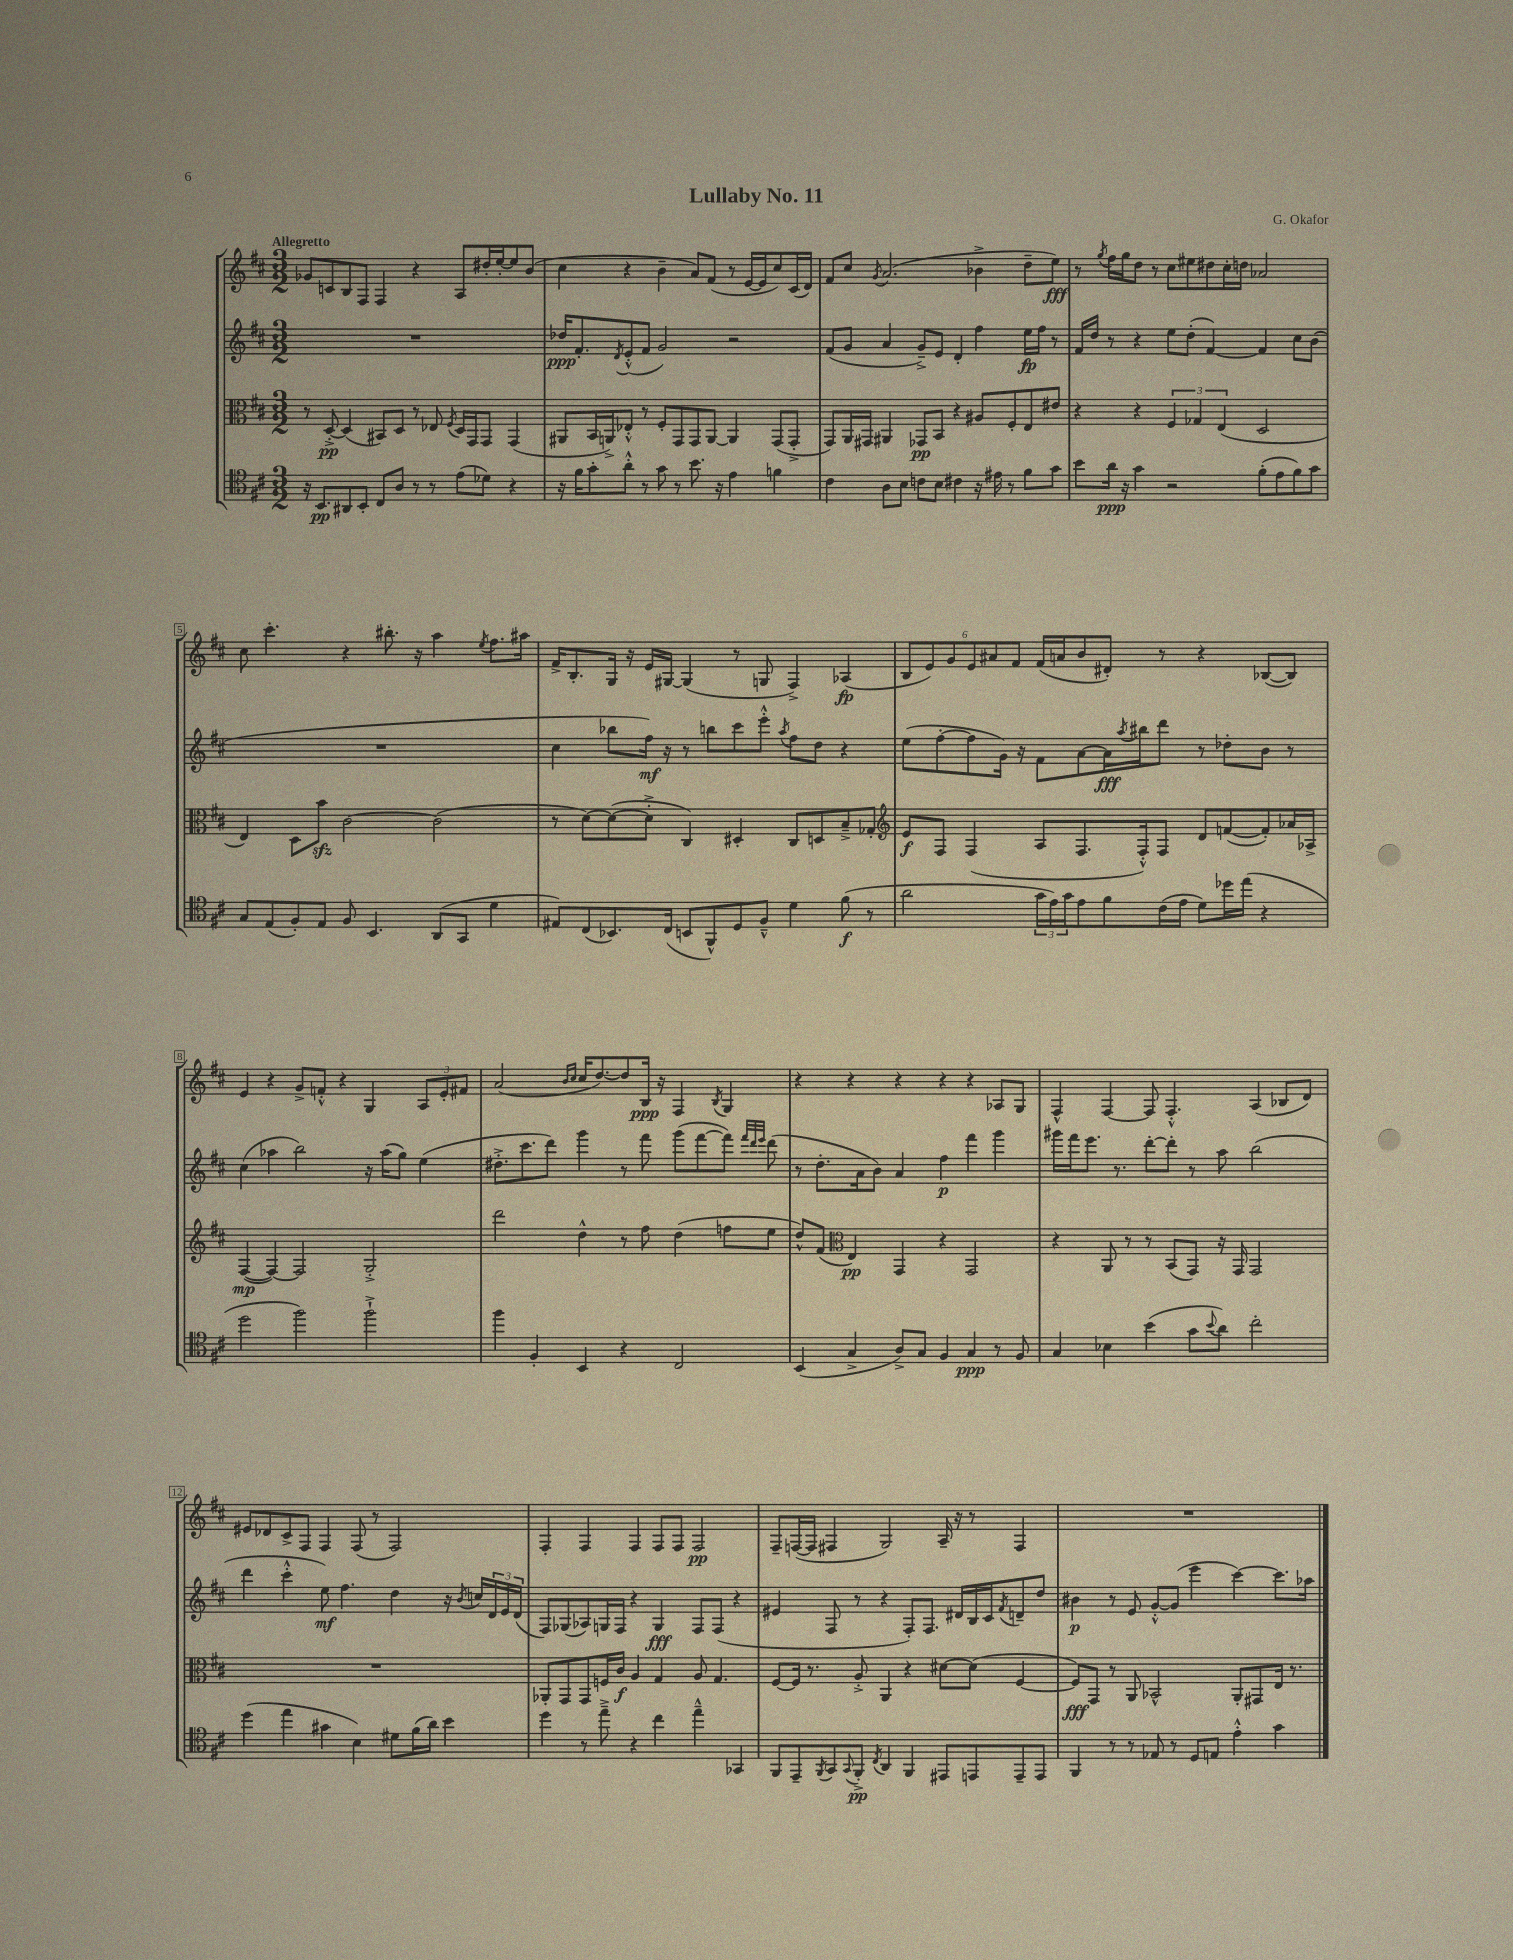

**kern	**kern	**kern	**kern
*staff4	*staff3	*staff2	*staff1
*clefC4	*clefC3	*clefG2	*clefG2
*k[f#c#]	*k[f#c#]	*k[f#c#]	*k[f#c#]
*M3/2	*M3/2	*M3/2	*M3/2
16r	8r	1.r	8g-
8.BB	.	.	.
.	[8D'^	.	8c
8AA#	(4D]	.	8B
8BB'	.	.	8F#
8C#	8BB#)	.	4F#
8A	8D	.	.
8r	8r	.	4r
8r	8E-	.	.
.	8qF#	.	.
(8e	16D	.	8A
.	16GG	.	.
8d-)	8GG	.	16dd#'
.	.	.	[16ee'
4r	(4GG	.	8ee]
.	.	.	(8b
=	=	=	=
16r	8AA#	16dd-	4cc#
16f#	.	8.f#'	.
8g'	16BB	.	.
.	16AA^)	.	.
.	.	8qd	.
8a'^^	8E-'^^	(8e'^^	4r
8r	8r	8f#	.
8g	8F#'	2g)	4b~
8r	8GG	.	.
8.b	8GG	.	8a)
.	[8AA	.	(8f#
16r	.	.	.
4e	4AA]	2r	8r
.	.	.	[16e
.	.	.	16e]
4f	(8GG	.	8cc#)
.	8GG'^	.	(16c#
.	.	.	16d)
=	=	=	=
4c#	8GG)	(8f#	8f#
.	16AA	8g	8cc#
.	16GG#	.	.
.	.	.	8qg
8A	4AA#	4a	(2.a
8B	.	.	.
8c	8GG-	8g~^)	.
8B	8BB	8e	.
4c#	4r	4d'	.
16r	8A#	4ff#	4b-^
16e#	.	.	.
8r	8F#'	.	.
8f#	8E	16ee	8dd~
.	.	16ff#	.
8g	8e#	8r	8ee)
=	=	=	=
8b	4r	16f#	8r
.	.	16dd	.
.	.	.	8qgg
16a	.	8r	16ff#
16r	.	.	16gg
4g	4r	4r	8dd
.	.	.	8r
2r	6F#	8ee	8cc#
.	.	(8dd'	8ee#
.	6G-	.	.
.	.	[4f#)	8dd#
.	(6E	.	.
.	.	.	16cc#'
.	.	.	16dd
(8f#'	2D	4f#]	2a-
8e	.	.	.
8f#)	.	8cc#	.
8g	.	(8b	.
=	=	=	=
8G	4E)	1.r	8cc#
(8E	.	.	4.ccc#'
8F#')	8D	.	.
8E	8b	.	.
8F#	[2c#	.	4r
4.BB	.	.	.
.	.	.	8.bb#'
.	.	.	16r
(8AA	(2c#]	.	4aa
8GG	.	.	.
.	.	.	8qee
4d	.	.	8.ff#
.	.	.	16aa#
=	=	=	=
8E#)	8r	4cc#	16f#^
.	.	.	8.B'
(8C#	[8d)	.	.
8.BB-)	(8d_	8bb-	16G
.	.	.	16r
.	8d'^]	16ff#)	16e
(16C#	.	16r	[16G#
8BB	4C#)	8r	(4G#]
8FF#^^)	.	8bb	.
8D	4D#'	8ccc#	8r
8F#~^^	.	8eee'^^	8G
.	.	8qaa	.
4d	8C#	8ff#	4F#^)
.	8D	8dd	.
(8f#	8B~^	4r	(4A-
8r	8G-'	.	.
=	=	=	=
*	*clefG2	*	*
2a	8e	(8ee	12B
.	.	.	12e)
.	8F#	[8ff#'	.
.	.	.	12g
.	(4F#	8ff#]	12e
.	.	.	12a#
.	.	16g)	.
.	.	.	12f#
.	.	16r	.
24g	8A	8f#	(16f#
24e)	.	.	.
.	.	.	16a
24g	.	.	.
8e	8.F#	[8a	8b
8f#	.	16a]	8d#')
.	.	8qaa	.
.	16F#'^^)	16bb#	.
(16c#	8F#	8ddd	8r
16e	.	.	.
8d)	8d	8r	4r
16dd-	([8f	8dd-'	.
(16ee	.	.	.
4r	8f'])	8b	([8B-
.	16a-	8r	8B-])
.	16A-^	.	.
=	=	=	=
2dd	([4F#	(4cc#	4e
.	4F#_)	4aa-	4r
2ff#)	2F#]	2bb)	8g^
.	.	.	8f'^^
.	.	.	4r
2ff#`^	2G'^	16r	4G
.	.	(16aa-	.
.	.	8gg)	.
.	.	(4ee	12A
.	.	.	12e'
.	.	.	12f#
=	=	=	=
4ff#	2ddd	8.dd#'^	(2a
.	.	8.ccc#	.
4F#'	.	.	.
.	.	8ddd)	.
.	.	.	16qqb
.	.	.	16qqcc#
4BB	4dd^^	4ggg	16cc#
.	.	.	[8.dd)
4r	8r	8r	8dd]
.	8ff#	8fff#	16B
.	.	.	16r
2C#	(4dd	(8ggg	4F#
.	.	[8fff#	.
.	.	.	8qB
.	8ff	8fff#])	4G
.	.	32qqfff#	.
.	.	32qqddd	.
.	.	32qqeee	.
.	8ee	(8ddd	.
=	=	=	=
(4BB	8dd^^)	8r	4r
.	(8f#	8.dd'	.
*	*clefC3	*	*
4G^	4E)	.	4r
.	.	16a	.
.	.	8b)	.
8A^)	4GG	4a	4r
8G	.	.	.
4F#	4r	4ff#	4r
4G	2GG	4fff#	4r
8r	.	4ggg	8A-
8F#	.	.	8G
=	=	=	=
4G	4r	16ggg#	4F#^^
.	.	16fff#	.
.	.	8.eee	.
4B-	8AA	.	[4F#
.	.	8.r	.
.	8r	.	.
(4b	8r	[8ddd'	8F#]
.	(8BB	8ddd']	4.F#'^^
8g	8GG)	8r	.
8qqb	.	.	.
8a)	16r	8aa	.
.	16GG	.	.
2cc#'	2GG	(2bb	(4A
.	.	.	8B-
.	.	.	8d)
=	=	=	=
(4dd	1.r	4ddd	8e#
.	.	.	8d-
4ee	.	4ccc#'^^	8c#^
.	.	.	8F#
4g#	.	8ee)	4F#
.	.	4.ff#	.
4B)	.	.	(8F#
.	.	.	8r
8d#	.	4dd	2F#)
(16f#	.	.	.
16a)	.	.	.
4b	.	16r	.
.	.	8qb	.
.	.	16cc	.
.	.	24d	.
.	.	24e	.
.	.	(24d	.
=	=	=	=
4dd	8AA-'	8F#)	4F#'
.	8GG	(8G-	.
8r	8GG	8A-)	4F#
8ee~^	16F	16G	.
.	16c#	16F#	.
4r	4A	4r	4F#
4cc#	4G	4G	8F#
.	.	.	8F#
4ee~^^	8A	8F#	2F#
.	4.G	(8F#	.
4GG-	.	4r	.
=	=	=	=
8FF#	[8F#	4e#	8F#~
8EE~	16F#]	.	([16F
.	8.r	.	16F]
8qFF#	.	.	.
8GG	.	8F#	4F#
8qqGG	.	.	.
8FF#'^	8A'^	8r	.
8qC#	.	.	.
4AA	4AA	4r	2G)
4FF#	4r	8F#')	.
.	.	8.F#	.
8EE#	[8d#	.	16A~
.	.	16d#	16r
8EE	(8d#]	16B	8r
.	.	16c#	.
.	.	8qf#	.
8EE~	[4F#	8d~	4F#
8EE	.	8dd	.
=	=	=	=
4FF#	8F#])	4b#	1.r
.	8GG	.	.
8r	8r	8r	.
8r	8AA	8e	.
8E-	2BB-^^	[8g'^^	.
8r	.	(8g]	.
8D	.	4eee	.
8E	.	.	.
4e'^^	8AA'	[4ccc#)	.
.	8GG#	.	.
4g	16E	8.ccc#]	.
.	8.r	.	.
.	.	16aa-	.
==	==	==	==
*-	*-	*-	*-
